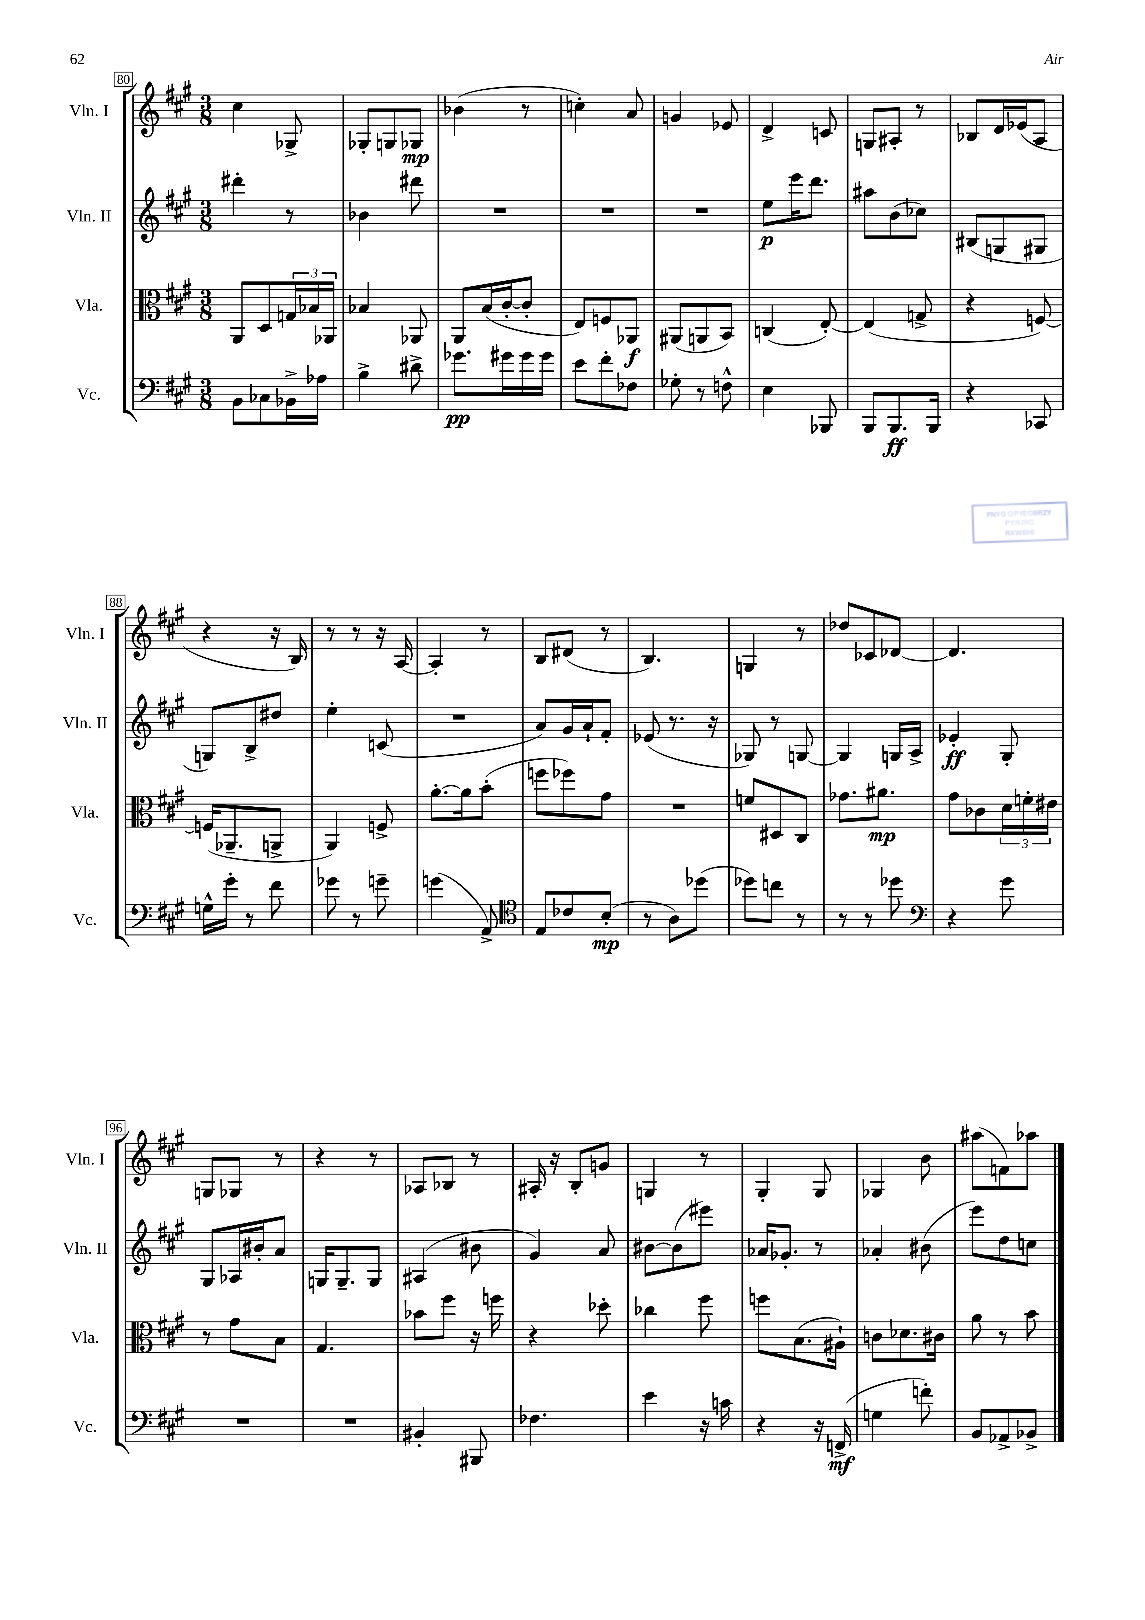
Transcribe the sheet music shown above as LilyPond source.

<<
\new StaffGroup <<
\new Staff = "s0" \with { instrumentName = "Vln. I" shortInstrumentName = "Vln. I" } {
    \clef treble \key a \major \numericTimeSignature \time 3/8
    cis''4 ges8-> |
    ges8-. g8 ges8\mp |
    bes'4( r8 |
    c''4-.) a'8 |
    g'4 ees'8 |
    d'4-> c'8 |
    g8 ais8-. r8 |
    bes8 d'16 ees'16( a8 |
    r4 r16 b16) |
    r8 r8 r16 a16~ |
    a4-. r8 |
    b8 dis'8( r8 |
    b4.) |
    g4 r8 |
    des''8 ces'8 des'8~ |
    des'4. |
    g8 ges8 r8 |
    r4 r8 |
    aes8 bes8 r8 |
    ais16-. r16 b8-. g'8 |
    g4 r8 |
    gis4-. gis8 |
    ges4 b'8 |
    ais''8( f'8) aes''8 \bar "|." |
}
\new Staff = "s1" \with { instrumentName = "Vln. II" shortInstrumentName = "Vln. II" } {
    \clef treble \key a \major \numericTimeSignature \time 3/8
    dis'''4-. r8 |
    bes'4 dis'''8 |
    R4. |
    R4. |
    R4. |
    e''8\p e'''16 d'''8. |
    ais''8 b'8( ces''8) |
    bis8( g8 gis8 |
    g8) b8-> dis''8 |
    e''4-. c'8( |
    R4. |
    a'8) gis'16 a'16-! fis'8-. |
    ees'8( r8. r16 |
    ges8) r8 g8~ |
    g4 g16 a16-> |
    ees'4-.\ff gis8-. |
    gis8 aes16 bis'16-. a'8 |
    g16 g8.-- g8 |
    ais4( bis'8 |
    gis'4) a'8 |
    bis'8~ bis'8( eis'''8) |
    aes'16 ges'8.-. r8 |
    aes'4-. bis'8( |
    e'''8) d''8 c''8 \bar "|." |
}
\new Staff = "s2" \with { instrumentName = "Vla." shortInstrumentName = "Vla." } {
    \clef alto \key a \major \numericTimeSignature \time 3/8
    a,8 d8 \tuplet 3/2 { g16 bes16 aes,16 } |
    bes4 aes,8 |
    a,8 b16( cis'16~-. cis'8-. |
    e8) f8 aes,8\f |
    ais,8( a,8 b,8) |
    c4( e8~-.) |
    e4( g8-> |
    r4 f8~) |
    f16( aes,8.-- a,8-> |
    a,4) f8-> |
    a'8.~-. a'16 b'8-.( |
    f''8 fes''8) gis'8 |
    R4. |
    f'8 dis8 cis8 |
    ges'8. ais'8.\mp |
    gis'8 ces'8 \tuplet 3/2 { d'16 f'16-. eis'16 } |
    r8 gis'8 b8 |
    gis4. |
    bes'8 fis''8 r16 f''16 |
    r4 des''8-. |
    ces''4 fis''8 |
    f''8 b8.( ais16-!) |
    c'8 des'8. cis'16 |
    a'8 r8 b'8 \bar "|." |
}
\new Staff = "s3" \with { instrumentName = "Vc." shortInstrumentName = "Vc." } {
    \clef bass \key a \major \numericTimeSignature \time 3/8
    b,8 ces8 bes,16-> aes16 |
    b4-> dis'8-> |
    ges'8.\pp gis'16 gis'16 gis'16 |
    e'8 fis'8-. fes8 |
    ges8-. r8 f8-^ |
    e4 bes,,8 |
    b,,8 b,,8.\ff b,,16 |
    r4 ces,8 |
    g16-^ gis'16-. r8 fis'8 |
    ges'8 r8 g'8-- |
    g'4( a,8->) |
    \clef tenor e8 ces'8 b8-.\mp( |
    r8 a8) des''8( |
    des''8) c''8 r8 |
    r8 r8 des''8 |
    \clef bass r4 gis'8 |
    R4. |
    R4. |
    bis,4-. bis,,8 |
    fes4. |
    e'4 r16 c'16 |
    r4 r16 f,16->\mf( |
    g4 f'8-.) |
    b,8 aes,8-> bes,8-> \bar "|." |
}
>>
>>
\layout { \context { \Score currentBarNumber = #80 \override BarNumber.stencil = #(make-stencil-boxer 0.1 0.3 ly:text-interface::print) } }
